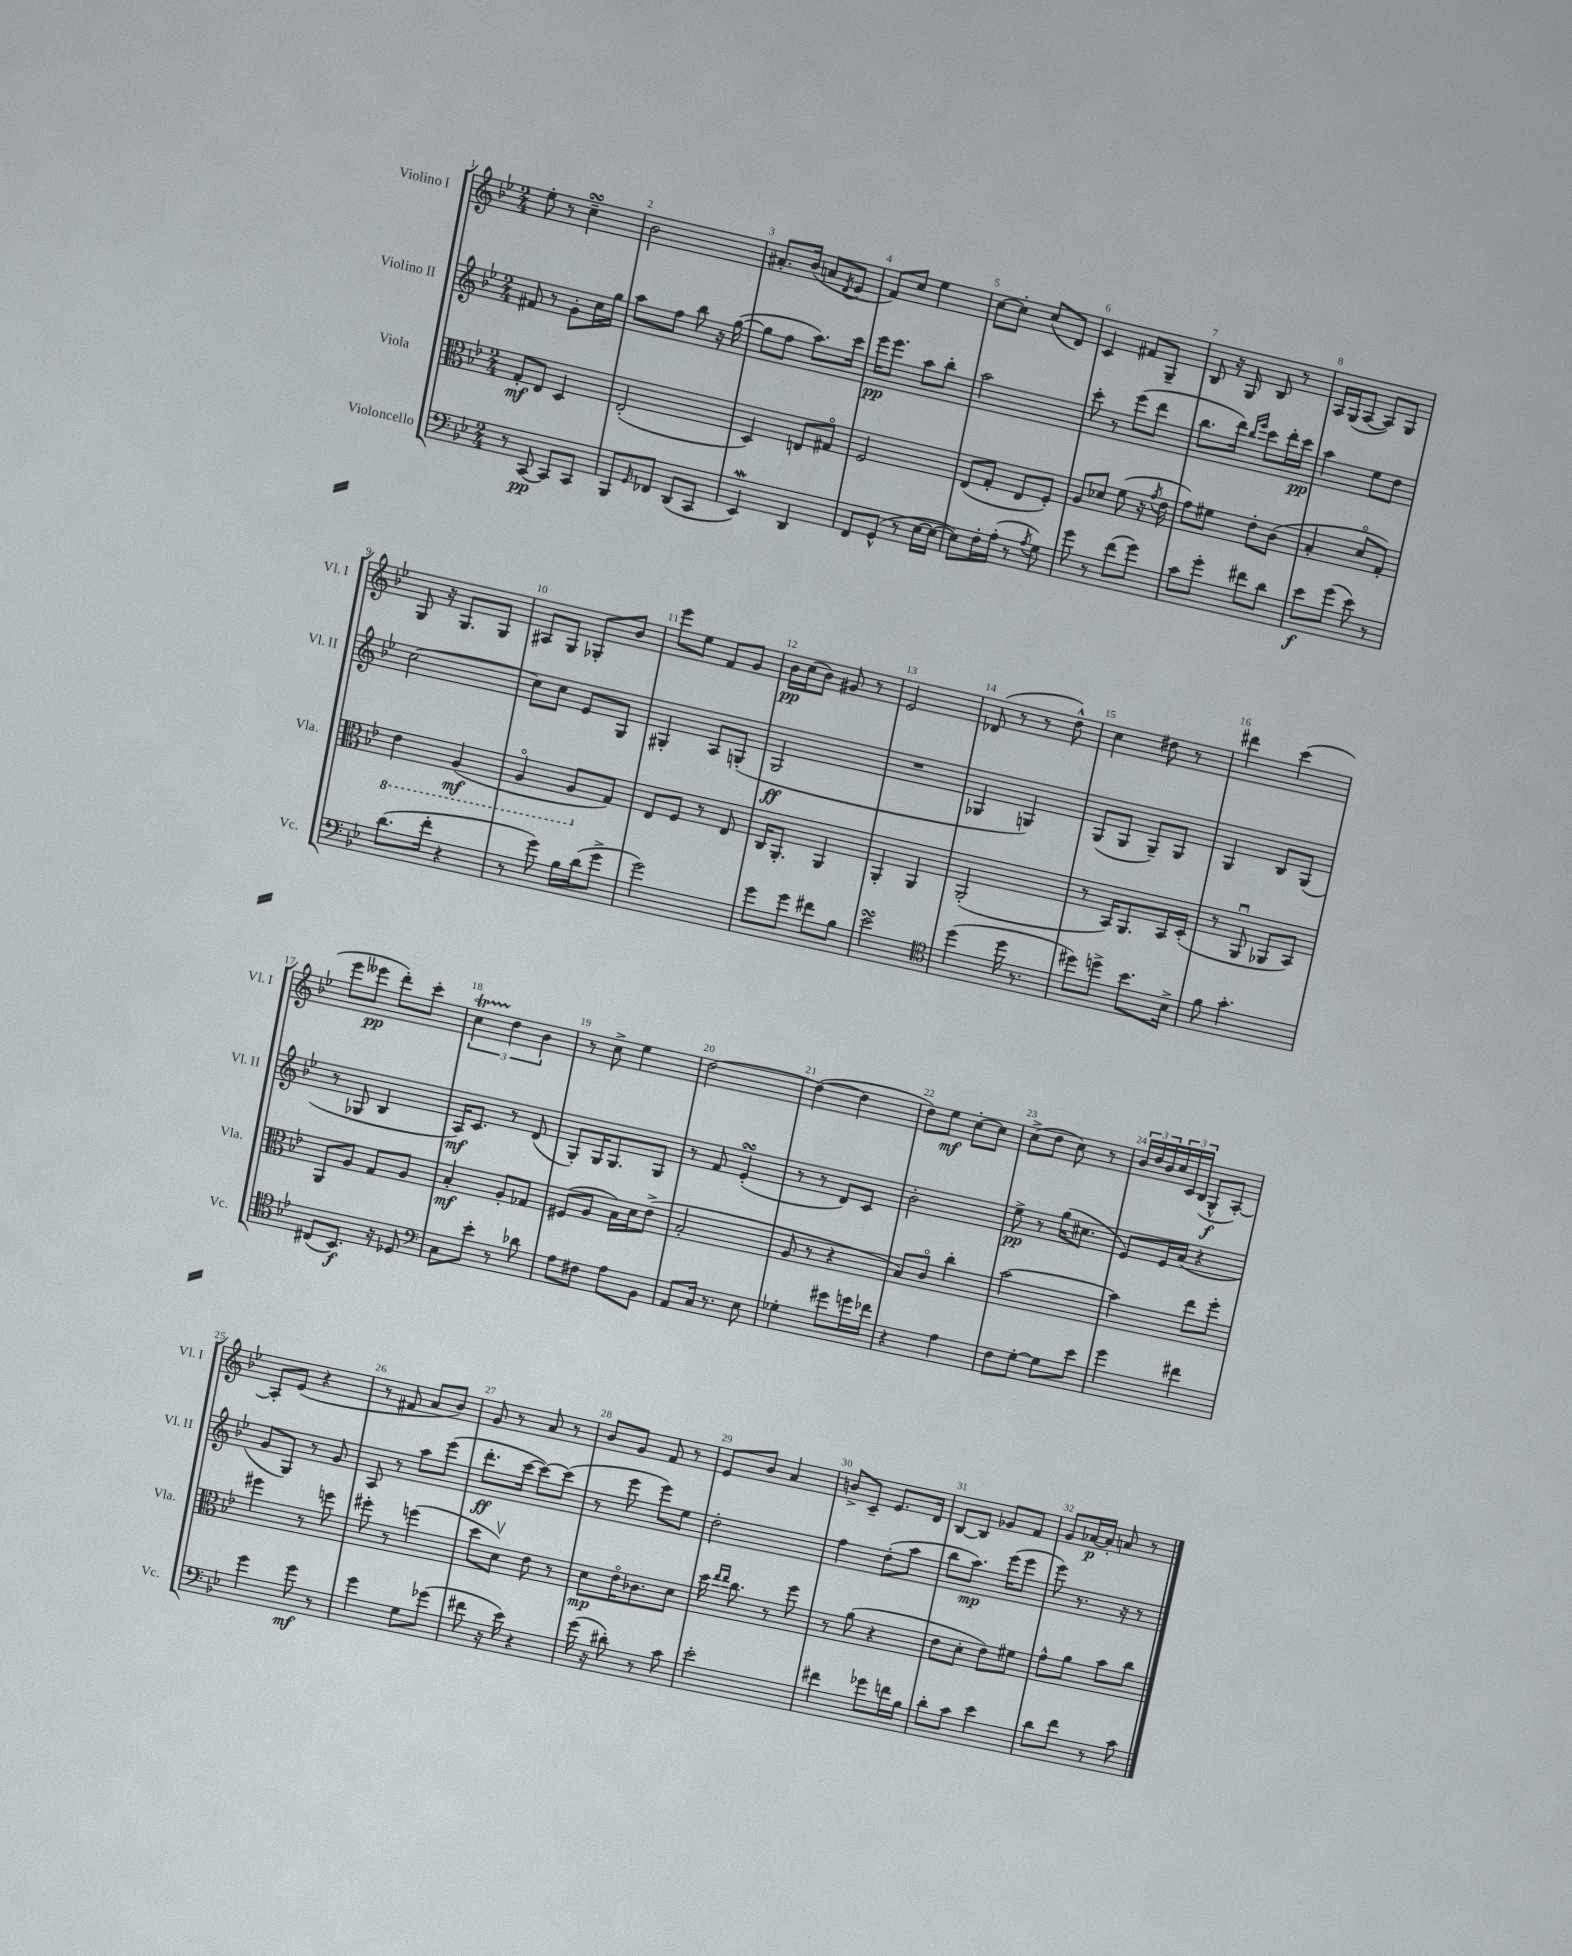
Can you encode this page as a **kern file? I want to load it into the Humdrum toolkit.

**kern	**kern	**kern	**kern
*staff4	*staff3	*staff2	*staff1
*clefF4	*clefC3	*clefG2	*clefG2
*k[b-e-]	*k[b-e-]	*k[b-e-]	*k[b-e-]
*M2/4	*M2/4	*M2/4	*M2/4
8r	8G'	8f#	8ee-'
[8CC	8E-	8r	8r
8CC]	4D	8g'	4cc~
8CC	.	16cc	.
.	.	16gg	.
=	=	=	=
8BBB-	(2E-'	8aa	2b-
16qqGG	.	.	.
8FF-	.	8ff	.
(8DD	.	8bb-	.
8CC	.	16r	.
.	.	([16gg	.
=	=	=	=
4EE-)	4D)	8gg]	8.a#'
.	.	8ff	.
.	.	.	(16b-
4DD	8E	8.aa)	8a
.	.	.	8qd
.	8G#o	.	8e-
.	.	16ccc	.
=	=	=	=
8FF	2F	16eee-	8f)
.	.	8.eee-	.
(8GG^^	.	.	8cc
8r	.	8aa	4ee-
[16E-	.	8bb-'	.
16E-_	.	.	.
=	=	=	=
8E-])	(8E-	2aa	[8cc
16F'	8G'	.	8cc']
(16A'	.	.	.
8r	8E-	.	(8cc
8qA	.	.	.
8G)	8F')	.	8d)
=	=	=	=
8g	8A	8ccc'	4c
8r	8d-	8r	.
(8f	(8f	(8eee-	8f#
8g)	16r	8ddd	8G~
.	8qg	.	.
.	16e-	.	.
=	=	=	=
8c	8g)	8.bb-	8B-
8g'	8f#	.	16r
.	.	16ddd)	16G
.	.	16qqbb-	.
.	.	16qqeee-	.
8f#	8e-'	8ccc	8B-
8d	(8c	16ddd'	8r
.	.	16ccc	.
=	=	=	=
8e-	4B-'	4aa	16A
.	.	.	(16G
(8g	.	.	[8A
8e-)	8do	8ee-	8A])
8r	8G')	8dd	8G
=	=	=	=
(8.d	4E-	[2cc	8G
.	.	.	16r
16f'	.	.	8.G
4r	(4AA	.	.
.	.	.	8G
=	=	=	=
8r	4AAo	8cc]	8A#
8g)	.	8cc	8G
16B-	8AA	8e-	8G-'
(16d	.	.	.
8g^	8G)	8G	8b-
=	=	=	=
2g)	8E-	4G#'	8eee-
.	8F	.	8ee-
.	8r	8A	8f
.	8E-	(8G'	8g
=	=	=	=
8g	16C	2G	16b-
.	8.AA'	.	(16cc
8g	.	.	8b-)
8f#	4AA	.	8g#
8B-	.	.	8r
=	=	=	=
2e-	4AA'	2r	2e-
.	4AA	.	.
=	=	=	=
*clefC4	*	*	*
(4dd	(2AA'	4G-	(8d-
.	.	.	8r
16dd	.	4G)	8r
8.r	.	.	.
.	.	.	8dd^^)
=	=	=	=
8dd#)	8r	(8G	4cc
8dd^	16BB-)	8G	.
.	8.AA	.	.
8.b-	.	8G~)	8dd#
.	16BB-	8G	8r
16B-^	(16D'	.	.
=	=	=	=
8f	8r	4G	4ddd#
4.g'	8AAu	.	.
.	8AA-	8B-	(4ccc
.	8BB-)	(8G	.
=	=	=	=
(8C#	8AA	8r	8eee-
8.BB-)	8A	8G-	8eee--
.	8G	4B-	8ddd')
16r	.	.	.
8D-	8A	.	8ccc'
=	=	=	=
*clefF4	*	*	*
8C	4B-'	16A)	6cc
.	.	8.c	.
8e-'	.	.	.
.	.	.	6dd
8r	8A'	8r	.
.	.	.	6b-
8d-	8G-	(8d	.
=	=	=	=
8A	(8F#	8G')	8r
8F#	8A	16G	8cc^
.	.	8.G	.
8A	16B-)	.	4ee-
.	16d	.	.
8BB-	(8e-^	8G	.
=	=	=	=
8AA	2B-'	8r	[2dd
16C	.	8f	.
8.r	.	.	.
.	.	(4e-'	.
8E-	.	.	.
=	=	=	=
4G-'	8A	8r	(4dd_
.	8r	8r	.
8g#	4r	8d)	4dd]
16g	.	8c	.
16f-	.	.	.
=	=	=	=
4r	8B-)	2b-'	8dd)
.	8co	.	8ee-
4A	4cc'	.	[8cc'
.	.	.	8cc]
=	=	=	=
8F	[2b-	8ee-^	(8cc^
[8G'	.	8r	8dd
8G]	.	(16gg	8cc)
.	.	8.cc#	.
8e-	.	.	8r
=	=	=	=
4g	4b-]	8e-)	24b-
.	.	.	24dd
.	.	.	24b-
.	.	16e-	24cc
.	.	.	24c
.	.	(16a	.
.	.	.	(24B-
4f#	8ee-	4r	8G^^
.	8ff'	.	[8A')
=	=	=	=
4g	4ff#	8g	8A']
.	.	8G)	(8e-
8g	8r	8r	4r
8r	8ff	8g	.
=	=	=	=
4g	8ff#'	8A	8r
.	8r	8r	8f#
8G	(4ff	8aa	8a
(8g-	.	(8eee-	8b-)
=	=	=	=
8f#	8dd	8.ddd'	8g
16r	8dv)	.	8r
16e-)	.	[16ccc	.
4r	8e-	8ccc_)	8a
.	8r	(8ccc]	8r
=	=	=	=
(16g	8d	8r	8b-
16r	.	.	.
8d#')	16e-o	8eee-	8g
.	8.c-	.	.
8r	.	8eee-)	8f
8c	8d	8ee-	8r
=	=	=	=
2e-'	16dd	2dd'	8e-
.	16qqee-	.	.
.	16qqee-	.	.
.	8.cc	.	.
.	.	.	8b-
.	8r	.	4a
.	8ff	.	.
=	=	=	=
4f#	8r	4ff	8b^
.	(8a	.	8c~
8g-	4r	(8dd'	8.e-
16f	.	8aa	.
16B-	.	.	16d
=	=	=	=
8d'	8e-	8bb-	[8B-
8c	8d'	8.aa)	8B-]
4e-	8e-)	.	8g-
.	.	(16eee-	.
.	8f#	8eee-	8f
=	=	=	=
8d	8g^^	8eee-)	8g
8f	8a	8.r	[16a-
.	.	.	16a-']
8r	8b-	.	8a
.	.	16r	.
8c	8cc	8r	8r
==	==	==	==
*-	*-	*-	*-
